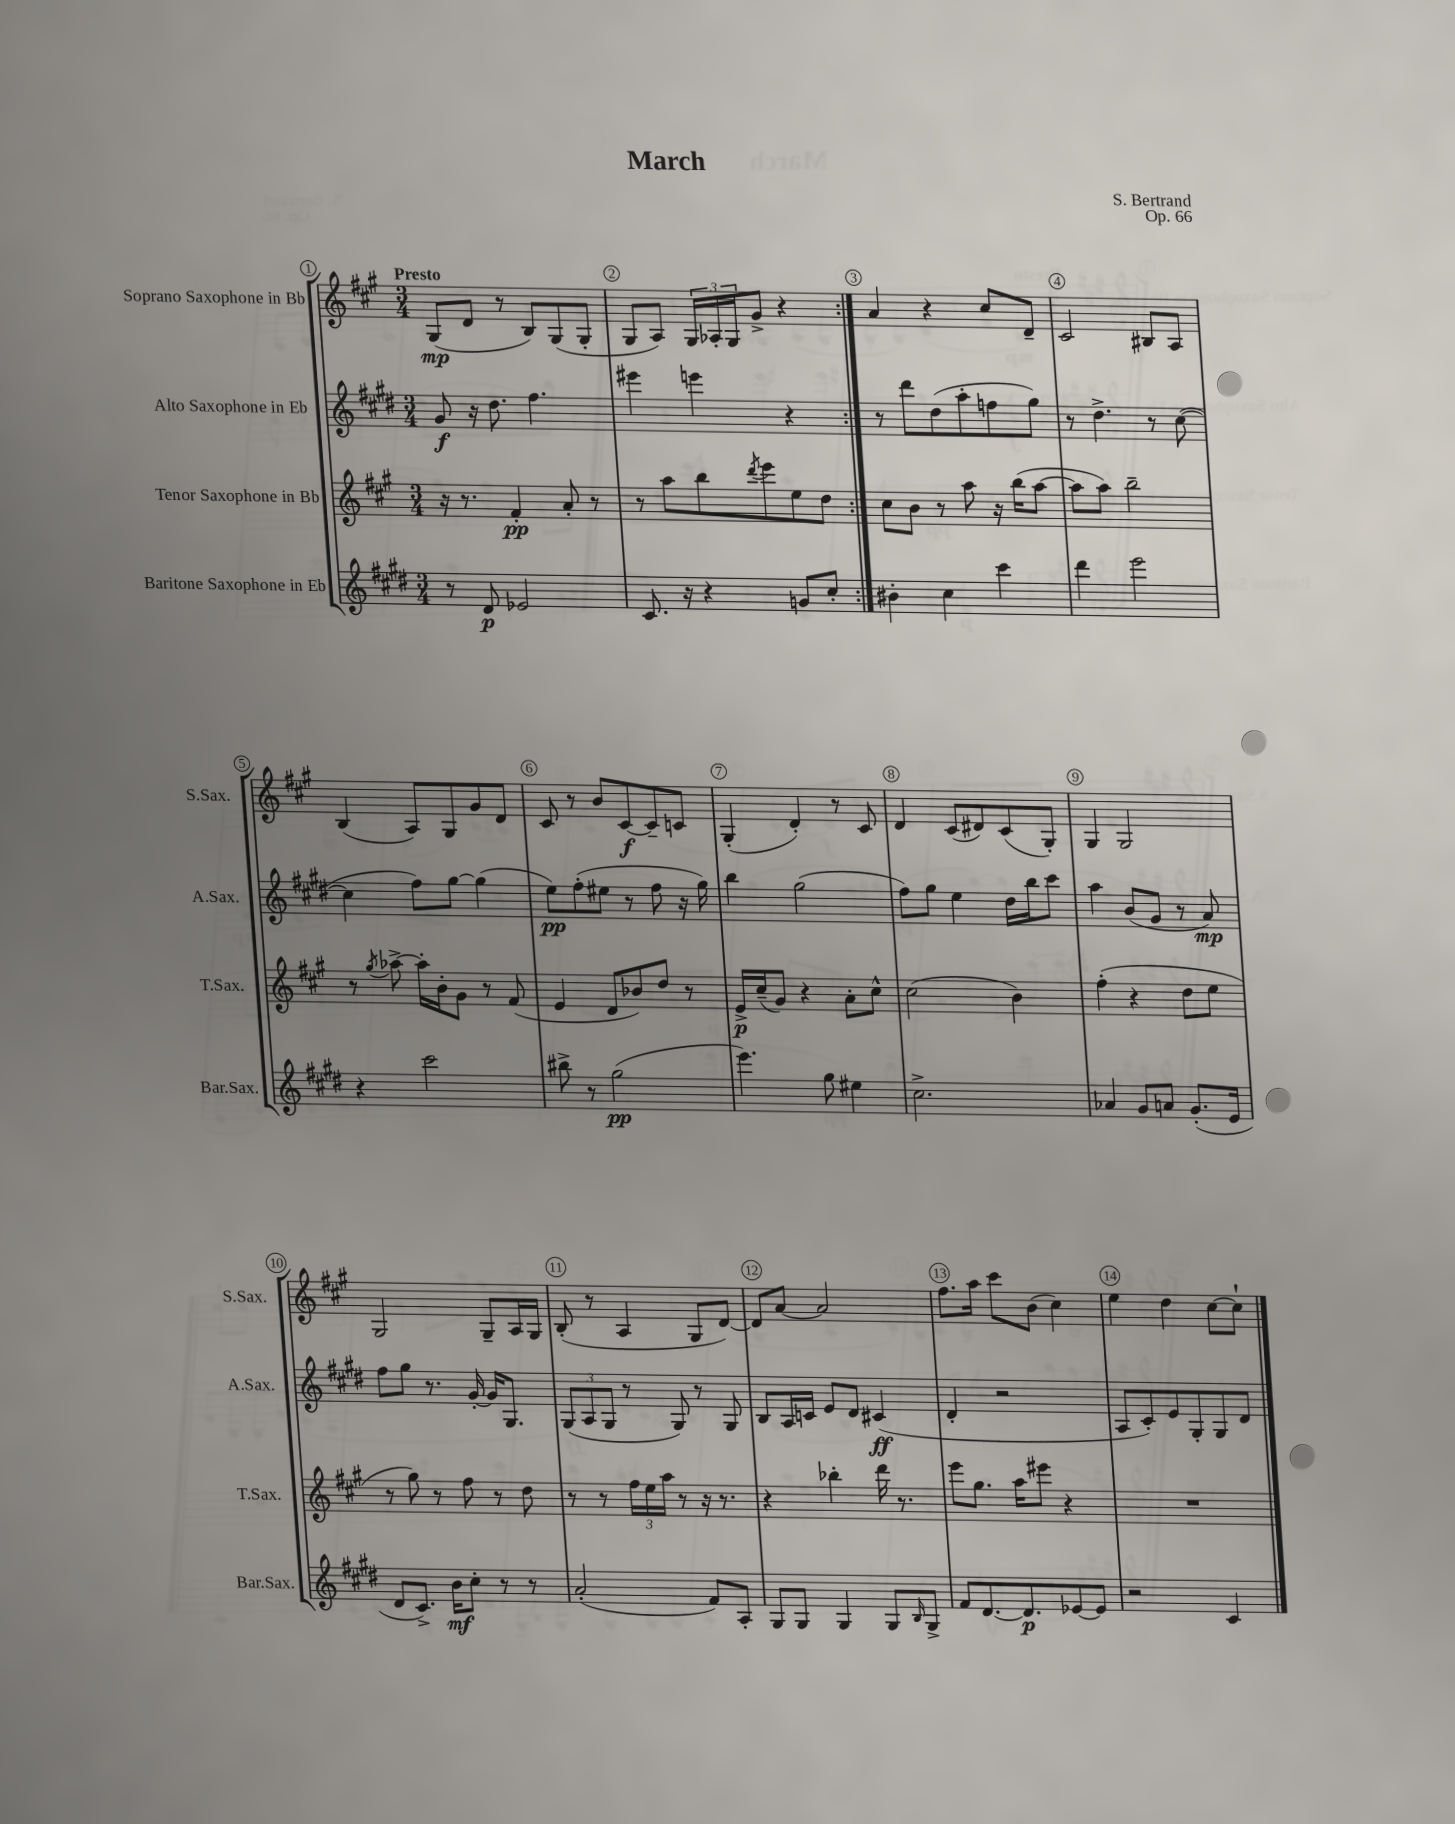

**kern	**kern	**kern	**kern
*staff4	*staff3	*staff2	*staff1
*clefG2	*clefG2	*clefG2	*clefG2
*k[f#c#g#d#]	*k[f#c#g#]	*k[f#c#g#d#]	*k[f#c#g#]
*M3/4	*M3/4	*M3/4	*M3/4
8r	16r	8g#/	(8G#/L
.	8.r	.	.
8d#/	.	16r	8d/J
.	.	8.dd#\	.
2e-/	4f#'/	.	8r
.	.	4.ff#\	8B/L)
.	8a'/	.	(8G#/
.	8r	.	8G#'/J
=	=	=	=
8.c#/	8r	4eee#\	8G#/L
.	8aa\L	.	8A/J)
16r	.	.	.
4r	8bb\	4eee\	24G#/LL
.	.	.	24A-'/
.	.	.	24G#/J
.	8qddd/	.	.
.	8eee\	.	8g#^/J
8g/L	8ee\	4r	4r
8cc#'/J	8dd\J	.	.
=:|!	=:|!	=:|!	=:|!
4b#'\	8cc#\L	8r	4a/
.	8b\J	8ddd#\L	.
4cc#\	8r	(8dd#\	4r
.	8aa\	8aa'\	.
4ccc#\	16r	8ff\	8cc#/L
.	(16bb\LK	.	.
.	[8aa\J	8gg#\J)	8d~/J
=	=	=	=
4ddd#\	8aa\]L	8r	2c#/
.	8aa\J)	4.dd#^\	.
2eee\	2bb~\	.	.
.	.	8r	8B#/L
.	.	([8cc#\	8A/J
=	=	=	=
4r	8r	4cc#\]	(4B/
.	8qgg#/	.	.
.	[8aa-^\	.	.
2ccc#\	16aa-'\]LL	8ff#\L)	8A/L)
.	16b'\J	.	.
.	8g#\J	[8gg#\J	8G#/
.	8r	(4gg#\]	8g#/
.	(8f#/	.	8d/J
=	=	=	=
8bb#^\	4e/	8ee\L)	8c#/
8r	.	(8ff#'\	8r
(2gg#\	8d/L	8ee#\J	8b/L
.	8b-/)	8r	[8c#/
.	8dd/J	8ff#\	8c#~/]
.	8r	16r	8c/J
.	.	16gg#\)	.
=	=	=	=
4.eee\)	16e^/LL	4bb\	(4G#'/
.	(16cc#~/J	.	.
.	8g#/J)	.	.
.	4r	(2gg#\	4d'/)
8gg#\	.	.	.
4ee#\	8a'\L	.	8r
.	8cc#^^\J	.	8c#/
=	=	=	=
2.cc#^\	(2cc#\	8ff#\L)	4d/
.	.	8gg#\J	.
.	.	4ee\	(8c#/L
.	.	.	8d#/)
.	4b\)	16dd#\LL	(8c#/
.	.	16bb\J	.
.	.	8ccc#\J	8G#'/J)
=	=	=	=
4a-/	(4ff#'\	4aa\	4G#/
8g#/L	4r	(8b/L	2G#/
8a/J	.	8g#/J	.
(8.g#'/L	8dd\L	8r	.
.	8ee\J	8a/)	.
16e/Jk	.	.	.
=	=	=	=
8d#/L	8r	8ff#\L	2G#/
8.c#^/J)	8gg#\)	8gg#\J	.
.	8r	8.r	.
16b\LK	.	.	.
8cc#'\J	8ff#\	.	.
.	.	[16g#'/	.
8r	8r	16g#/]LK	8G#~/L
.	.	8.G#/J	.
8r	8dd\	.	16A/L
.	.	.	16G#/JJ
=	=	=	=
(2a'/	8r	(12G#/L	(8B'/
.	.	12A/	.
.	8r	.	8r
.	.	12G#/J	.
.	24ff#\LL	8r	4A/
.	24ee\	.	.
.	24aa\JJ	.	.
.	8r	8G#/)	.
8f#/L)	16r	8r	8G#/L
.	8.r	.	.
8A'/J	.	8G#/	[8d/J)
=	=	=	=
8G#/L	4r	8B/L	8d/]L
8G#/J	.	16A/L	[8a/J
.	.	16c/JJ	.
4G#/	4bb-'\	8e/L	2a/]
.	.	8d#/J	.
8G#/L	16ddd\	(4c#/	.
.	8.r	.	.
16qqB/	.	.	.
8G#^/J	.	.	.
=	=	=	=
8f#/L	8eee\L	4d#'/	8.ff#\L
[8.d#/	8.gg#\J	.	.
.	.	.	16aa\Jk
.	.	2r	8ccc#\L
8.d#/]	16aa\LK	.	.
.	8eee#\J	.	(8b\J
[8e-/	4r	.	4cc#\)
8e-/]J	.	.	.
=	=	=	=
2r	2.r	8A/L	4ee\
.	.	8c#'/)	.
.	.	8e/	4dd\
.	.	8G#'/	.
4c#/	.	8G#/	[8cc#\L
.	.	8d#/J	8cc#`\]J
==	==	==	==
*-	*-	*-	*-
